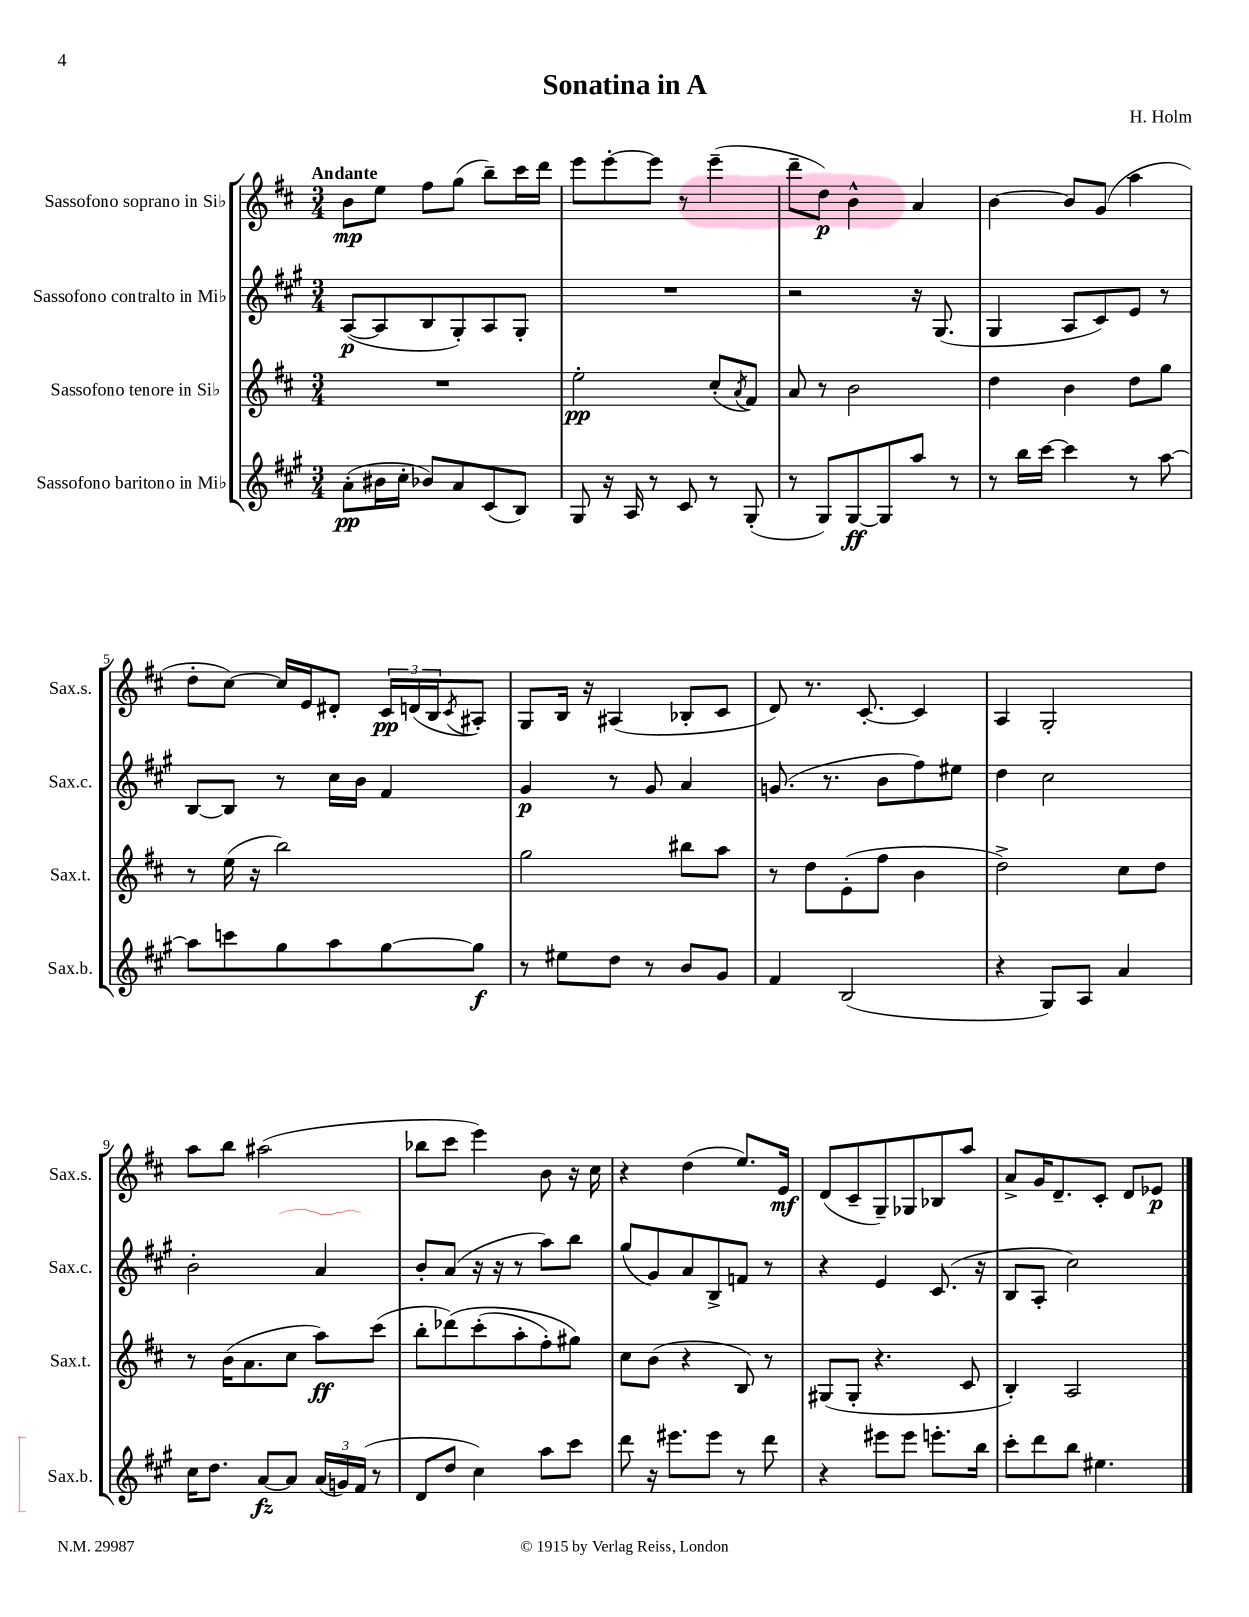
\header { title = "Sonatina in A" composer = "H. Holm" }
<<
\new StaffGroup <<
\new Staff = "s0" \with { instrumentName = "Sassofono soprano in Sib" shortInstrumentName = "Sax.s." } {
    \clef treble \key d \major \numericTimeSignature \time 3/4 \tempo "Andante"
    b'8\mp e''8 fis''8 g''8( b''8--) cis'''16 d'''16 |
    e'''8 e'''8~-. e'''8 r8 e'''4--( |
    d'''8-- d''8\p) b'4-^ a'4 |
    b'4~ b'8 g'8( a''4 |
    d''8-. cis''8~) cis''16 e'16 dis'8-. \tuplet 3/2 { cis'16\pp d'16( b16 } \acciaccatura { cis'8 } ais8-.) |
    g8 b16 r16 ais4( bes8-. cis'8 |
    d'8) r8. cis'8.~-. cis'4 |
    a4 g2-. |
    a''8 b''8 ais''2( |
    bes''8 cis'''8 e'''4) b'8 r16 cis''16 |
    r4 d''4( e''8.) e'16\mf |
    d'8( cis'8-- g8--) ges8 bes8 a''8 |
    a'8-> g'16 d'8.-- cis'8-. d'8 ees'8\p \bar "|." |
}
\new Staff = "s1" \with { instrumentName = "Sassofono contralto in Mib" shortInstrumentName = "Sax.c." } {
    \clef treble \key a \major \numericTimeSignature \time 3/4
    a8~\p( a8 b8 gis8-.) a8 gis8-. |
    R2. |
    r2 r16 gis8.( |
    gis4 a8 cis'8) e'8 r8 |
    b8~ b8 r8 cis''16 b'16 fis'4 |
    gis'4\p r8 gis'8 a'4 |
    g'8.( r8. b'8 fis''8) eis''8 |
    d''4 cis''2 |
    b'2-. a'4 |
    b'8-. a'8( r16 r16 r8 a''8) b''8 |
    gis''8( gis'8) a'8 b8-> f'8 r8 |
    r4 e'4 cis'8.( r16 |
    b8 a8-. cis''2) \bar "|." |
}
\new Staff = "s2" \with { instrumentName = "Sassofono tenore in Sib" shortInstrumentName = "Sax.t." } {
    \clef treble \key d \major \numericTimeSignature \time 3/4
    R2. |
    e''2-.\pp cis''8-.( \acciaccatura { a'8 } fis'8) |
    a'8 r8 b'2 |
    d''4 b'4 d''8 g''8 |
    r8 e''16( r16 b''2) |
    g''2 bis''8 a''8 |
    r8 d''8 e'8-.( fis''8 b'4 |
    d''2->) cis''8 d''8 |
    r8 b'16( a'8. cis''8 a''8\ff) cis'''8( |
    b''8-. des'''8)\( cis'''8-.( a''8-. fis''8-.) gis''8\) |
    cis''8 b'8( r4 b8) r8 |
    gis8( gis8-. r4. cis'8 |
    b4-.) a2 \bar "|." |
}
\new Staff = "s3" \with { instrumentName = "Sassofono baritono in Mib" shortInstrumentName = "Sax.b." } {
    \clef treble \key a \major \numericTimeSignature \time 3/4
    a'8-.\pp( bis'16 cis''16-. bes'8) a'8 cis'8( b8) |
    gis8 r16 a16 r8 cis'8 r8 gis8-.( |
    r8 gis8) gis8~\ff gis8 a''8 r8 |
    r8 b''16 cis'''16~ cis'''4 r8 a''8~ |
    a''8 c'''8 gis''8 a''8 gis''8~ gis''8\f |
    r8 eis''8 d''8 r8 b'8 gis'8 |
    fis'4 b2( |
    r4 gis8) a8 a'4 |
    cis''16 d''8. a'8~\fz a'8 \tuplet 3/2 { a'16( g'16) fis'16( } r8 |
    d'8 d''8 cis''4) a''8 cis'''8 |
    d'''8 r16 eis'''8. eis'''8 r8 d'''8 |
    r4 eis'''8 eis'''8 e'''8.-. b''16 |
    cis'''8-. d'''8 b''8 eis''4. \bar "|." |
}
>>
>>
